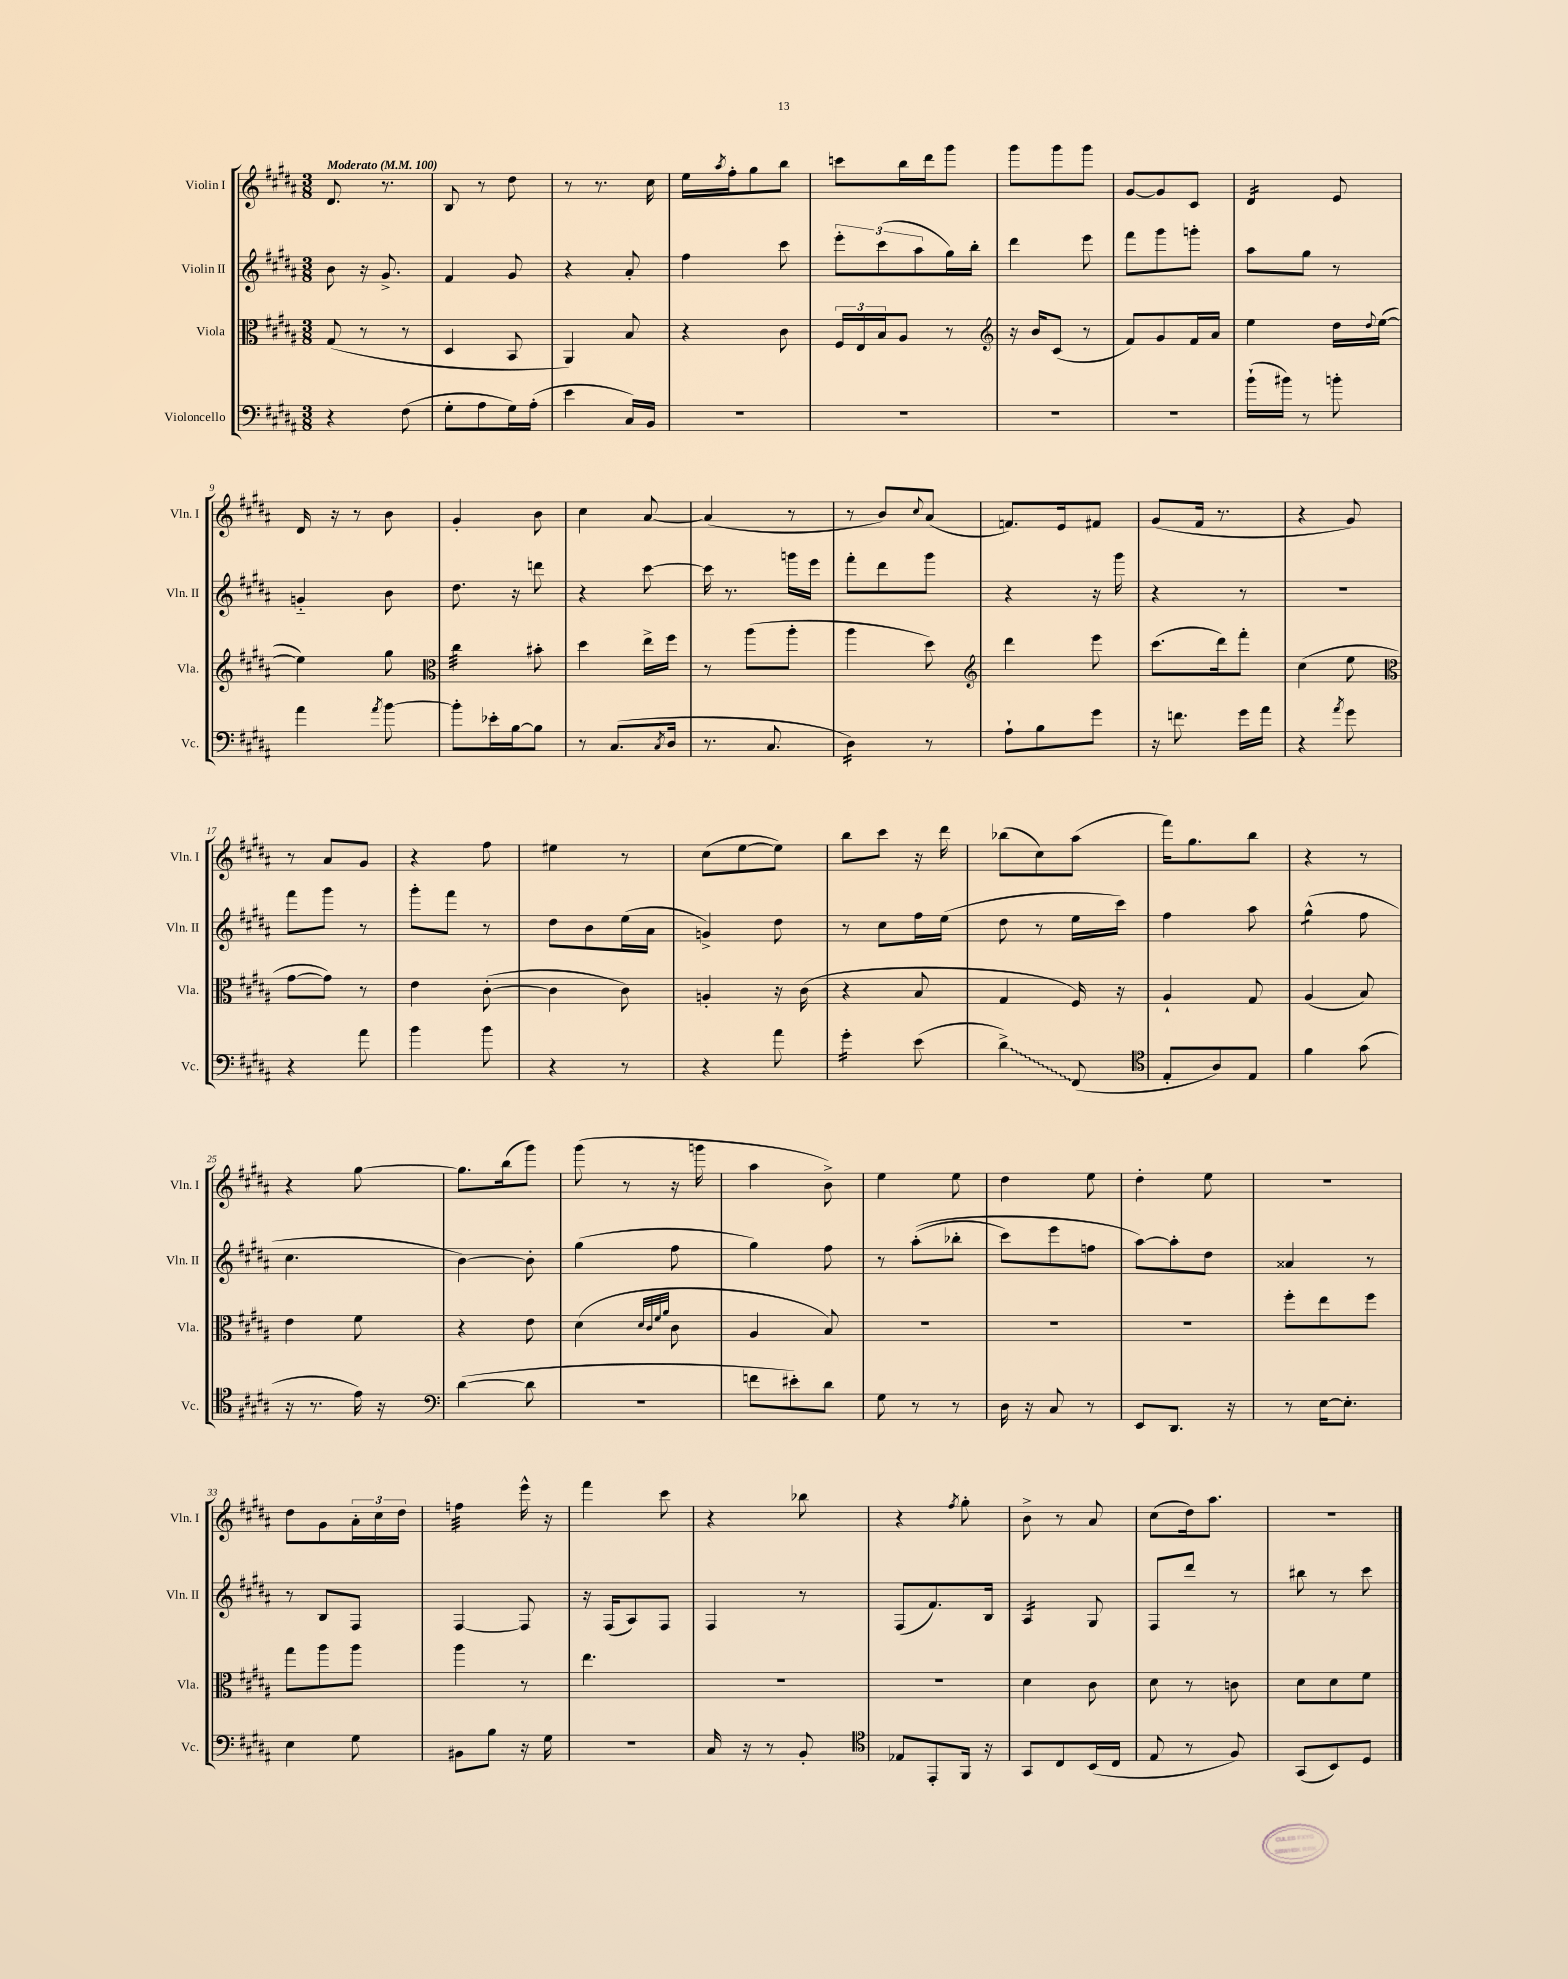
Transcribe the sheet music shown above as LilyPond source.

<<
\new StaffGroup <<
\new Staff = "s0" \with { instrumentName = "Violin I" shortInstrumentName = "Vln. I" } {
    \clef treble \key b \major \numericTimeSignature \time 3/8 \tempo "Moderato" 4 = 100
    dis'8. r8. |
    b8 r8 dis''8 |
    r8 r8. cis''16 |
    e''16 \acciaccatura { ais''8 } fis''16-. gis''8 b''8 |
    c'''8 b''16 dis'''16 gis'''8 |
    gis'''8 gis'''8 gis'''8 |
    gis'8~ gis'8 cis'8 |
    dis'4:16 e'8 |
    dis'16 r16 r8 b'8 |
    gis'4-. b'8 |
    cis''4 ais'8~ |
    ais'4( r8 |
    r8 b'8) \appoggiatura { cis''8 } ais'8( |
    f'8.) e'16 fis'8 |
    gis'8( fis'16 r8. |
    r4 gis'8) |
    r8 ais'8 gis'8 |
    r4 fis''8 |
    eis''4 r8 |
    cis''8( e''8~ e''8) |
    b''8 cis'''8 r16 dis'''16 |
    bes''8( cis''8) ais''8( |
    fis'''16) gis''8. b''8 |
    r4 r8 |
    r4 gis''8~ |
    gis''8. b''16( gis'''8) |
    gis'''8( r8 r16 g'''16 |
    ais''4 b'8->) |
    e''4 e''8 |
    dis''4 e''8 |
    dis''4-. e''8 |
    R4. |
    dis''8 gis'8 \tuplet 3/2 { ais'16-. cis''16 dis''16 } |
    f''4:32 e'''16-^ r16 |
    fis'''4 cis'''8 |
    r4 bes''8 |
    r4 \acciaccatura { fis''8 } gis''8-. |
    b'8-> r8 ais'8 |
    cis''8( dis''16) ais''8. |
    R4. \bar "|." |
}
\new Staff = "s1" \with { instrumentName = "Violin II" shortInstrumentName = "Vln. II" } {
    \clef treble \key b \major \numericTimeSignature \time 3/8
    b'8 r16 gis'8.-> |
    fis'4 gis'8 |
    r4 ais'8-. |
    fis''4 cis'''8 |
    \tuplet 3/2 { e'''8-. cis'''8( ais''8 } gis''16) b''16-. |
    dis'''4 e'''8 |
    fis'''8 gis'''8 g'''8-. |
    ais''8 gis''8 r8 |
    g'4-_ b'8 |
    dis''8. r16 d'''8 |
    r4 cis'''8~ |
    cis'''16 r8. g'''16 e'''16 |
    fis'''8-. dis'''8 gis'''8 |
    r4 r16 gis'''16 |
    r4 r8 |
    R4. |
    fis'''8 gis'''8 r8 |
    gis'''8-. fis'''8 r8 |
    dis''8 b'8 e''16( ais'16 |
    g'4->) dis''8 |
    r8 cis''8 fis''16 e''16( |
    dis''8 r8 e''16 cis'''16) |
    fis''4 ais''8 |
    gis''4:8-^( fis''8 |
    cis''4. |
    b'4~) b'8-. |
    gis''4( fis''8 |
    gis''4) fis''8 |
    r8 ais''8-.(\( bes''8-. |
    cis'''8) e'''8 f''8 |
    ais''8~\) ais''8-. dis''8 |
    aisis'4 r8 |
    r8 b8 fis8 |
    fis4~ fis8 |
    r16 fis16( ais8) fis8 |
    fis4 r8 |
    fis8( fis'8.) b16 |
    ais4:16 gis8 |
    fis8 dis'''8 r8 |
    bis''8 r8 cis'''8 \bar "|." |
}
\new Staff = "s2" \with { instrumentName = "Viola" shortInstrumentName = "Vla." } {
    \clef alto \key b \major \numericTimeSignature \time 3/8
    gis8( r8 r8 |
    dis4 b,8 |
    ais,4) b8 |
    r4 cis'8 |
    \tuplet 3/2 { fis16 e16 b16 } ais8 r8 |
    \clef treble r16 b'16 cis'8( r8 |
    fis'8) gis'8 fis'16 ais'16 |
    e''4 dis''16 \appoggiatura { dis''8 } e''16~( |
    e''4) gis''8 |
    \clef alto cis''4:32 bis'8-. |
    dis''4 e''16-> fis''16 |
    r8 ais''8( ais''8-. |
    ais''4 dis''8) |
    \clef treble dis'''4 e'''8 |
    cis'''8.( dis'''16) fis'''8-. |
    cis''4( e''8 |
    \clef alto gis'8~ gis'8) r8 |
    e'4 cis'8~-.( |
    cis'4 cis'8) |
    a4-. r16 cis'16( |
    r4 b8 |
    gis4 fis16) r16 |
    ais4-! gis8 |
    ais4( b8) |
    e'4 fis'8 |
    r4 e'8 |
    dis'4( \grace { dis'32 cis'32 fis'32 ais'32 } cis'8 |
    ais4 b8) |
    R4. |
    R4. |
    R4. |
    fis''8-. e''8 fis''8 |
    gis''8 ais''8 ais''8 |
    ais''4 r8 |
    e''4. |
    R4. |
    R4. |
    dis'4 cis'8 |
    dis'8 r8 c'8 |
    dis'8 dis'8 fis'8 \bar "|." |
}
\new Staff = "s3" \with { instrumentName = "Violoncello" shortInstrumentName = "Vc." } {
    \clef bass \key b \major \numericTimeSignature \time 3/8
    r4 fis8( |
    gis8-. ais8 gis16) ais16-.( |
    e'4 cis16) b,16 |
    R4. |
    R4. |
    R4. |
    R4. |
    b'16-!( bis'16) r8 b'8-. |
    ais'4 \acciaccatura { ais'8 } b'8~ |
    b'8-. ees'16-. b16~ b8 |
    r8 cis8.( \acciaccatura { cis8 } dis16 |
    r8. cis8. |
    dis4:16) r8 |
    ais8-! b8 gis'8 |
    r16 f'8. gis'16 ais'16 |
    r4 \acciaccatura { ais'8 } gis'8 |
    r4 ais'8 |
    b'4 b'8 |
    r4 r8 |
    r4 ais'8 |
    gis'4:16-. e'8( |
    \once \override Glissando.style = #'zigzag dis'4->\glissando) fis,8( |
    \clef tenor e8-. ais8) e8 |
    fis'4 gis'8( |
    r16 r8. e'16) r16 |
    \clef bass dis'4~( dis'8 |
    r4. |
    f'8 eis'8-.) dis'8 |
    gis8 r8 r8 |
    dis16 r16 cis8 r8 |
    e,8 dis,8. r16 |
    r8 e16~ e8.-. |
    e4 gis8 |
    bis,8 b8 r16 gis16 |
    R4. |
    cis16 r16 r8 b,8-. |
    \clef tenor ees8 e,8-. fis,16 r16 |
    gis,8 cis8 b,16( cis16 |
    e8 r8 fis8) |
    gis,8( b,8) dis8 \bar "|." |
}
>>
>>
